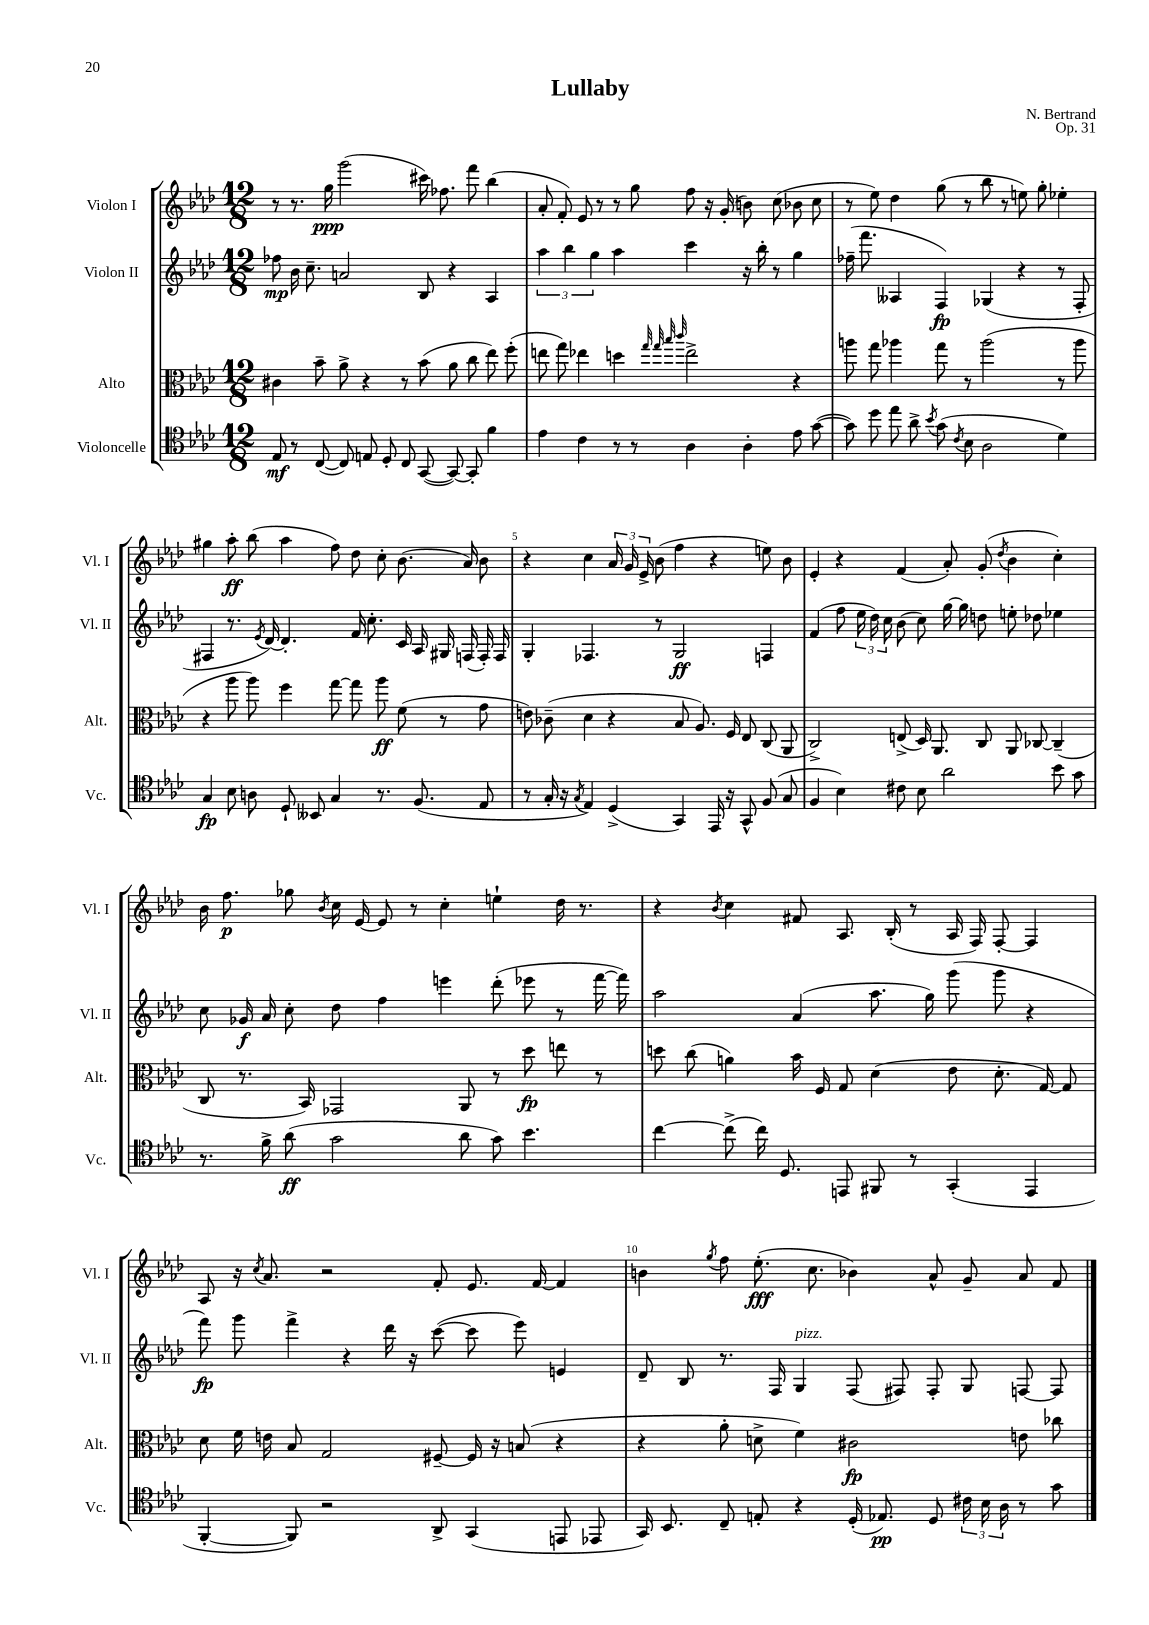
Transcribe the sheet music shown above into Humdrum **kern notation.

**kern	**kern	**kern	**kern
*staff4	*staff3	*staff2	*staff1
*clefC4	*clefC3	*clefG2	*clefG2
*k[b-e-a-d-]	*k[b-e-a-d-]	*k[b-e-a-d-]	*k[b-e-a-d-]
*M12/8	*M12/8	*M12/8	*M12/8
8E-	4c#	8ff-	8r
8r	.	16b-	8.r
.	.	8.cc~	.
([8C	8b-~	.	.
.	.	.	16gg
8C])	8a-^	2a	(2ggg
8E	4r	.	.
8D-'	.	.	.
8C	8r	.	.
([8GG	(8b-	8B-	16ccc#)
.	.	.	8.ff-
8GG_)	8a-	4r	.
8GG']	8cc	.	8fff
4f	8ee-)	4A-	(4bb-
.	(8ff'	.	.
=	=	=	=
4e-	8ee	6aa-	8a-'
.	8gg)	.	8f')
.	.	6bb-	.
4c	4ee-	.	8e-
.	.	6gg	.
.	.	.	8r
8r	4dd	4aa-	8r
8r	.	.	8gg
.	32qqgg	.	.
.	32qqgg	.	.
.	32qqbb-	.	.
.	32qqccc	.	.
4A-	2ee-^	4ccc	8ff
.	.	.	16r
.	.	.	(16g'
4A-'	.	16r	8b)
.	.	16bb-'	.
.	.	8r	(8cc
8e-	4r	4gg	8b-
([8g	.	.	8cc
=	=	=	=
8g])	8aa	(16ff-~	8r
.	.	8.fff	.
8dd-	8gg	.	8ee-)
8ee-	4aa-	4A--	4dd-
8a-^	.	.	.
8qb-	.	.	.
(8g	8gg	4F)	(8gg
8qc	.	.	.
8B-	8r	.	8r
2A-	(2aa-	(4G-	8bb-
.	.	.	8r
.	.	4r	8ee)
.	.	.	8gg'
4d-)	8r	8r	4ee-'
.	8aa-	8F'	.
=	=	=	=
4G	4r	4F#	4gg#
8B-	8aa-	8.r	8aa-'
8A	8aa-)	.	(8bb-
.	.	8qe-	.
.	.	[16d-)	.
8D-`	4ff	4.d-']	4aa-
8BB--	.	.	.
4G	[8gg	.	8ff)
.	8gg]	16f	8dd-
.	.	8.cc'	.
8.r	8aa-	.	8cc'
.	(8f	16c	(8.b-
(8.F	.	16A-	.
.	8r	16G#	.
.	.	(16F	16a-)
8E-	8g	16F')	8b-
.	.	16F	.
=	=	=	=
8r	8e)	4G'	4r
16G'	(8c-~	.	.
16r	.	.	.
8qG	.	.	.
4E-)	4d-	4.F-	4cc
(4D-^	4r	.	24a-
.	.	.	24g
.	.	.	24e-^
.	.	8r	(8b-
4GG)	8B-	2G	4ff
.	8.A-)	.	.
16EE-	.	.	4r
16r	16F	.	.
8GG^^	8E-	.	.
(8F	(8C	4F	8ee)
8G	8AA-	.	8b-
=	=	=	=
4F	2C^)	(4f	4e-'
4B-)	.	8ff	4r
.	.	24ee-	.
.	.	24dd-)	.
.	.	24cc	.
8c#	(8E^	(8b-	(4f
8B-	16D-)	8cc)	.
.	8.AA-	.	.
2a-	.	[16gg	8a-')
.	.	16gg]	.
.	8C	8dd	(8g'
.	.	.	8qdd-
.	8AA-	8ee'	4b-
.	[8C-	8dd-	.
8b-	(4C-~]	4ee-	4cc')
8g	.	.	.
=	=	=	=
8.r	8C	8cc	16b-
.	.	.	8.ff
.	8.r	16g-	.
16f^	.	16a-	.
(8a-	.	8cc'	8gg-
.	16BB-)	.	.
.	.	.	8qb-
2g	2GG-	8dd-	16cc
.	.	.	[16e-
.	.	4ff	8e-]
.	.	.	8r
.	.	4eee	4cc'
8a-	8AA-	.	.
8g)	8r	(8ddd-'	4ee`
4.b-	8dd-	8eee-	.
.	8ee	8r	16dd-
.	.	.	8.r
.	8r	[16fff	.
.	.	16fff])	.
=	=	=	=
[4cc	8dd	2aa-	4r
.	(8cc	.	.
.	.	.	8qb-
(8cc^]	4a)	.	4cc
16cc)	.	.	.
8.D-	.	.	.
.	16b-	(4a-	8f#
.	16F	.	.
8EE	8G	.	8.A-
8FF#	(4d-	8.aa-	.
.	.	.	(16B-'
8r	.	.	8r
.	.	16gg)	.
(4GG'	8e-	(8ggg	16A-
.	.	.	16F)
.	8.d-'	8ggg	[8F'
4EE	.	4r	4F]
.	[16G)	.	.
.	8G]	.	.
=	=	=	=
[4FF'	8d-	8fff)	8A-
.	16f	8ggg	16r
.	.	.	8qcc
.	16e	.	8.a-
8FF])	8B-	4fff^	.
2r	2G	.	2r
.	.	4r	.
.	.	16ddd-	.
.	.	16r	.
8AA-^	[8F#~	([8ccc	8f'
(4GG	16F#]	8ccc]	8.e-
.	16r	.	.
.	(8B	8eee-)	.
.	.	.	[16f
8EE	4r	4e	4f]
8EE-	.	.	.
=	=	=	=
16GG)	4r	8d-~	4b
8.BB-	.	.	.
.	.	8B-	.
.	.	.	8qgg
8C~	8a-'	8.r	8ff
8E'	8d^	.	(8.ee-'
.	.	16F	.
4r	4f)	4G	.
.	.	.	8.cc
(16D-'	2c#	(8F	4b-)
8.E-)	.	.	.
.	.	8F#)	.
8D-	.	8F#'	8a-^^
24c#	.	8G	8g~
24B-	.	.	.
24A-	.	.	.
8r	8e	[8F	8a-
8g	8cc-	8F]	8f
==	==	==	==
*-	*-	*-	*-
